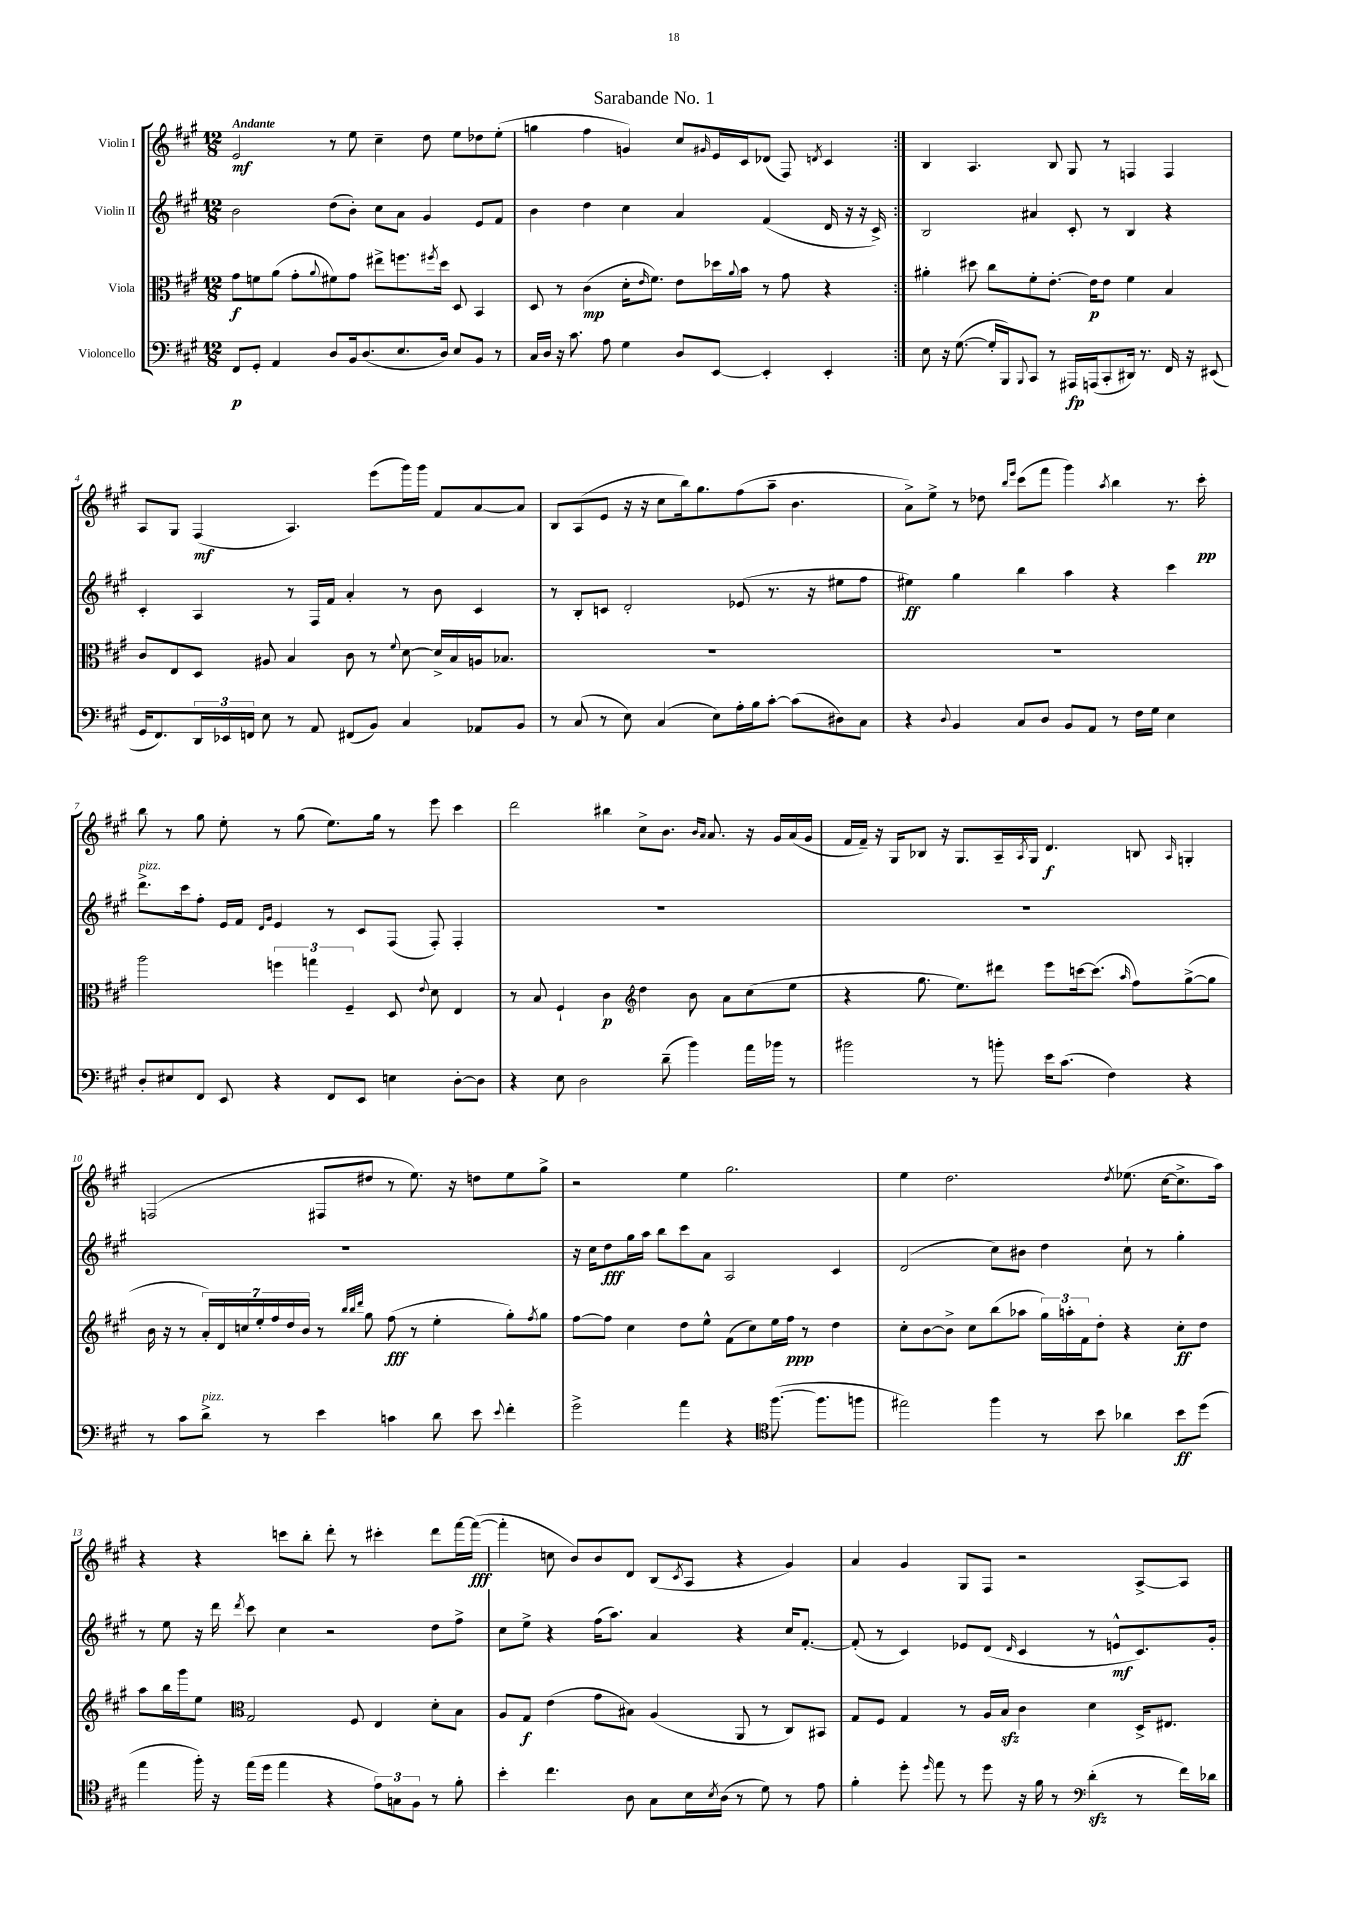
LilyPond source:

\header { title = "Sarabande No. 1" }
<<
\new StaffGroup <<
\new Staff = "s0" \with { instrumentName = "Violin I" } {
    \clef treble \key a \major \numericTimeSignature \time 12/8 \tempo "Andante"
    \repeat volta 2 { e'2\mf r8 e''8 cis''4-- d''8 e''8 des''8 e''8-.( |
    g''4 fis''4 g'4) cis''8 \grace { gis'16 } e'16 cis'16 des'8( fis8) \acciaccatura { d'8 } cis'4 | }
    b4 a4. b8 gis8 r8 f4 f4 |
    a8 gis8 fis4\mf( a4.) e'''8( gis'''16) gis'''16 fis'8 a'8~ a'8 |
    b8 a8( e'8 r16 r16 cis''8 b''16) gis''8. fis''8( a''8-- b'4. |
    a'8->) e''8-> r8 des''8 \grace { b''16 e'''16 } cis'''8( fis'''8 gis'''4) \acciaccatura { a''8 } b''4 r8. cis'''16-.\pp |
    b''8 r8 gis''8 e''8-. r8 gis''8( e''8.) gis''16 r8 e'''8 cis'''4 |
    d'''2 bis''4 cis''8-> b'8. \grace { b'16 a'16 } a'8. r16 gis'16 a'16( gis'16 |
    fis'16 fis'16--) r16 gis16 bes8 r16 gis8. a16-- \acciaccatura { a8 } gis16 d'4.\f b8 \grace { a16 } g4-. |
    f2( fis8 dis''8 r8 e''8.) r16 d''8 e''8 gis''8-> |
    r2 e''4 gis''2. |
    e''4 d''2. \acciaccatura { d''8 } ees''8.( cis''16~ cis''8.-> a''16) |
    r4 r4 c'''8 b''8-. d'''8-. r8 cis'''4-. d'''8 fis'''16~ fis'''16~\fff( |
    fis'''4-. c''8 b'8) b'8 d'8 b8( \acciaccatura { cis'8 } a8 r4 gis'4) |
    a'4 gis'4 gis8 fis8 r2 a8~-> a8 \bar "|." |
}
\new Staff = "s1" \with { instrumentName = "Violin II" } {
    \clef treble \key a \major \numericTimeSignature \time 12/8
    \repeat volta 2 { b'2 d''8( b'8-.) cis''8 a'8 gis'4 e'8 fis'8 |
    b'4 d''4 cis''4 a'4 fis'4( d'16 r16 r16 cis'16->) | }
    b2 ais'4 cis'8-. r8 b4 r4 |
    cis'4-. a4 r8 fis16 fis'16 a'4-. r8 b'8 cis'4 |
    r8 b8-. c'8 d'2-. ees'8( r8. r16 eis''8 fis''8 |
    eis''4\ff) gis''4 b''4 a''4 r4 cis'''4 |
    d'''8.->^\markup { \italic "pizz." } cis'''16 fis''8-. e'16 fis'16 \grace { d'16 gis'16 } e'4 r8 cis'8 fis8( fis8-.) fis4-. |
    R1. |
    R1. |
    R1. |
    r16 cis''16 d''8\fff gis''16 a''16 b''8 cis'''8 a'8 a2 cis'4 |
    d'2( cis''8) bis'8 d''4 cis''8-! r8 gis''4-. |
    r8 e''8 r16 d'''16 \acciaccatura { d'''8 } cis'''8 cis''4 r2 d''8 fis''8-> |
    cis''8 e''8-> r4 fis''16( a''8.) a'4 r4 cis''16 fis'8.~-. |
    fis'8-.( r8 cis'4) ees'8 d'8( \grace { d'16 } cis'4 r8 e'8-^\mf cis'8.) gis'16-. \bar "|." |
}
\new Staff = "s2" \with { instrumentName = "Viola" } {
    \clef alto \key a \major \numericTimeSignature \time 12/8
    \repeat volta 2 { gis'8\f f'8 a'8( gis'8-. \appoggiatura { a'8 } fis'8) gis'8 eis''8-> f''8. \acciaccatura { fis''8 } d''16 d8 b,4 |
    d8 r8 cis'4\mp( d'16-. \grace { e'16 } fis'8.) e'8 des''16 \appoggiatura { a'8 } b'16 r8 gis'8 r4 | }
    ais'4-. dis''8 cis''8 fis'8-. e'8.~-. e'16\p e'8 fis'4 b4 |
    cis'8 e8 d8 ais8 b4 cis'8 r8 \appoggiatura { fis'8 } d'8~ d'16-> b16 a16 bes8. |
    R1. |
    R1. |
    a''2 \tuplet 3/2 { f''4 g''4 fis4-- } d8 \appoggiatura { e'8 } d'8 e4 |
    r8 b8 fis4-! cis'4\p \clef treble d''4 b'8 a'8 cis''8( e''8 |
    r4 gis''8. e''8.) dis'''8 e'''8 c'''16~ c'''8.( \grace { a''16 } fis''8) gis''8~->( gis''8 |
    b'16 r16 r8 \tuplet 7/4 { a'16-.) d'16 c''16 e''16-. fis''16 d''16 b'16 } r8 \grace { b''32 b''32 d'''32 } gis''8 fis''8\fff( r8 e''4-. gis''8-.) \acciaccatura { fis''8 } gis''8 |
    fis''8~ fis''8 cis''4 d''8 e''8-^ fis'8( cis''8) e''16 fis''16\ppp r8 d''4 |
    cis''8-. b'8~ b'8-> cis''8 b''8( aes''8 \tuplet 3/2 { gis''16) a''16-. fis'16 } d''8-. r4 cis''8-.\ff d''8 |
    a''8 b''16 gis'''16 e''8 \clef alto gis2 fis8 e4 d'8-. b8 |
    a8 gis8\f e'4( gis'8 bis8) a4( a,8 r8 cis8) bis,8 |
    gis8 fis8 gis4 r8 a16 b16\sfz cis'4 d'4 d16-> eis8. \bar "|." |
}
\new Staff = "s3" \with { instrumentName = "Violoncello" } {
    \clef bass \key a \major \numericTimeSignature \time 12/8
    \repeat volta 2 { fis,8\p gis,8-. a,4 d8 b,16 d8.( e8. d16) e8 b,8 r8 |
    cis16 d16 r16 cis'8. a8 gis4 d8 e,8~ e,4-. e,4-. | }
    e8 r16 gis8.~( gis16-. b,,16) \appoggiatura { b,,8 } cis,8 r8 ais,,16\fp a,,16( cis,8-. dis,16) r8. fis,16 r16 eis,8( |
    gis,16 fis,8.) \tuplet 3/2 { d,16 ees,16 f,16 } e8 r8 a,8 fis,8( b,8) cis4 aes,8 b,8 |
    r8 cis8( r8 e8) cis4( e8) a16-. b16 cis'8~-. cis'8( dis8) cis8 |
    r4 \appoggiatura { d8 } b,4 cis8 d8 b,8 a,8 r8 fis16 gis16 e4 |
    d8-. eis8 fis,8 e,8 r4 fis,8 e,8 e4 d8~-. d8 |
    r4 e8 d2 d'8--( b'4) a'16 bes'16 r8 |
    bis'2 r8 b'8-. e'16 cis'8.( fis4) r4 |
    r8 cis'8 d'8->^\markup { \italic "pizz." } r8 e'4 c'4 d'8 e'8 \appoggiatura { e'8 } fis'4-. |
    gis'2-> a'4 r4 \clef tenor fis''8.~( fis''8. f''8 |
    eis''2) fis''4 r8 b'8 aes'4 b'8\ff d''8( |
    e''4 fis''16-.) r16 e''16( d''16 e''4 r4 \tuplet 3/2 { e'8) g8 fis8 } r8 fis'8-. |
    b'4-. cis''4. a8 gis8 b16 \acciaccatura { b8 } a16( r8 d'8) r8 e'8 |
    fis'4-. d''8-. \grace { d''16 } e''8 r8 d''8 r16 fis'16 r8 \clef bass d'4-.\sfz( r8 fis'16) des'16 \bar "|." |
}
>>
>>
